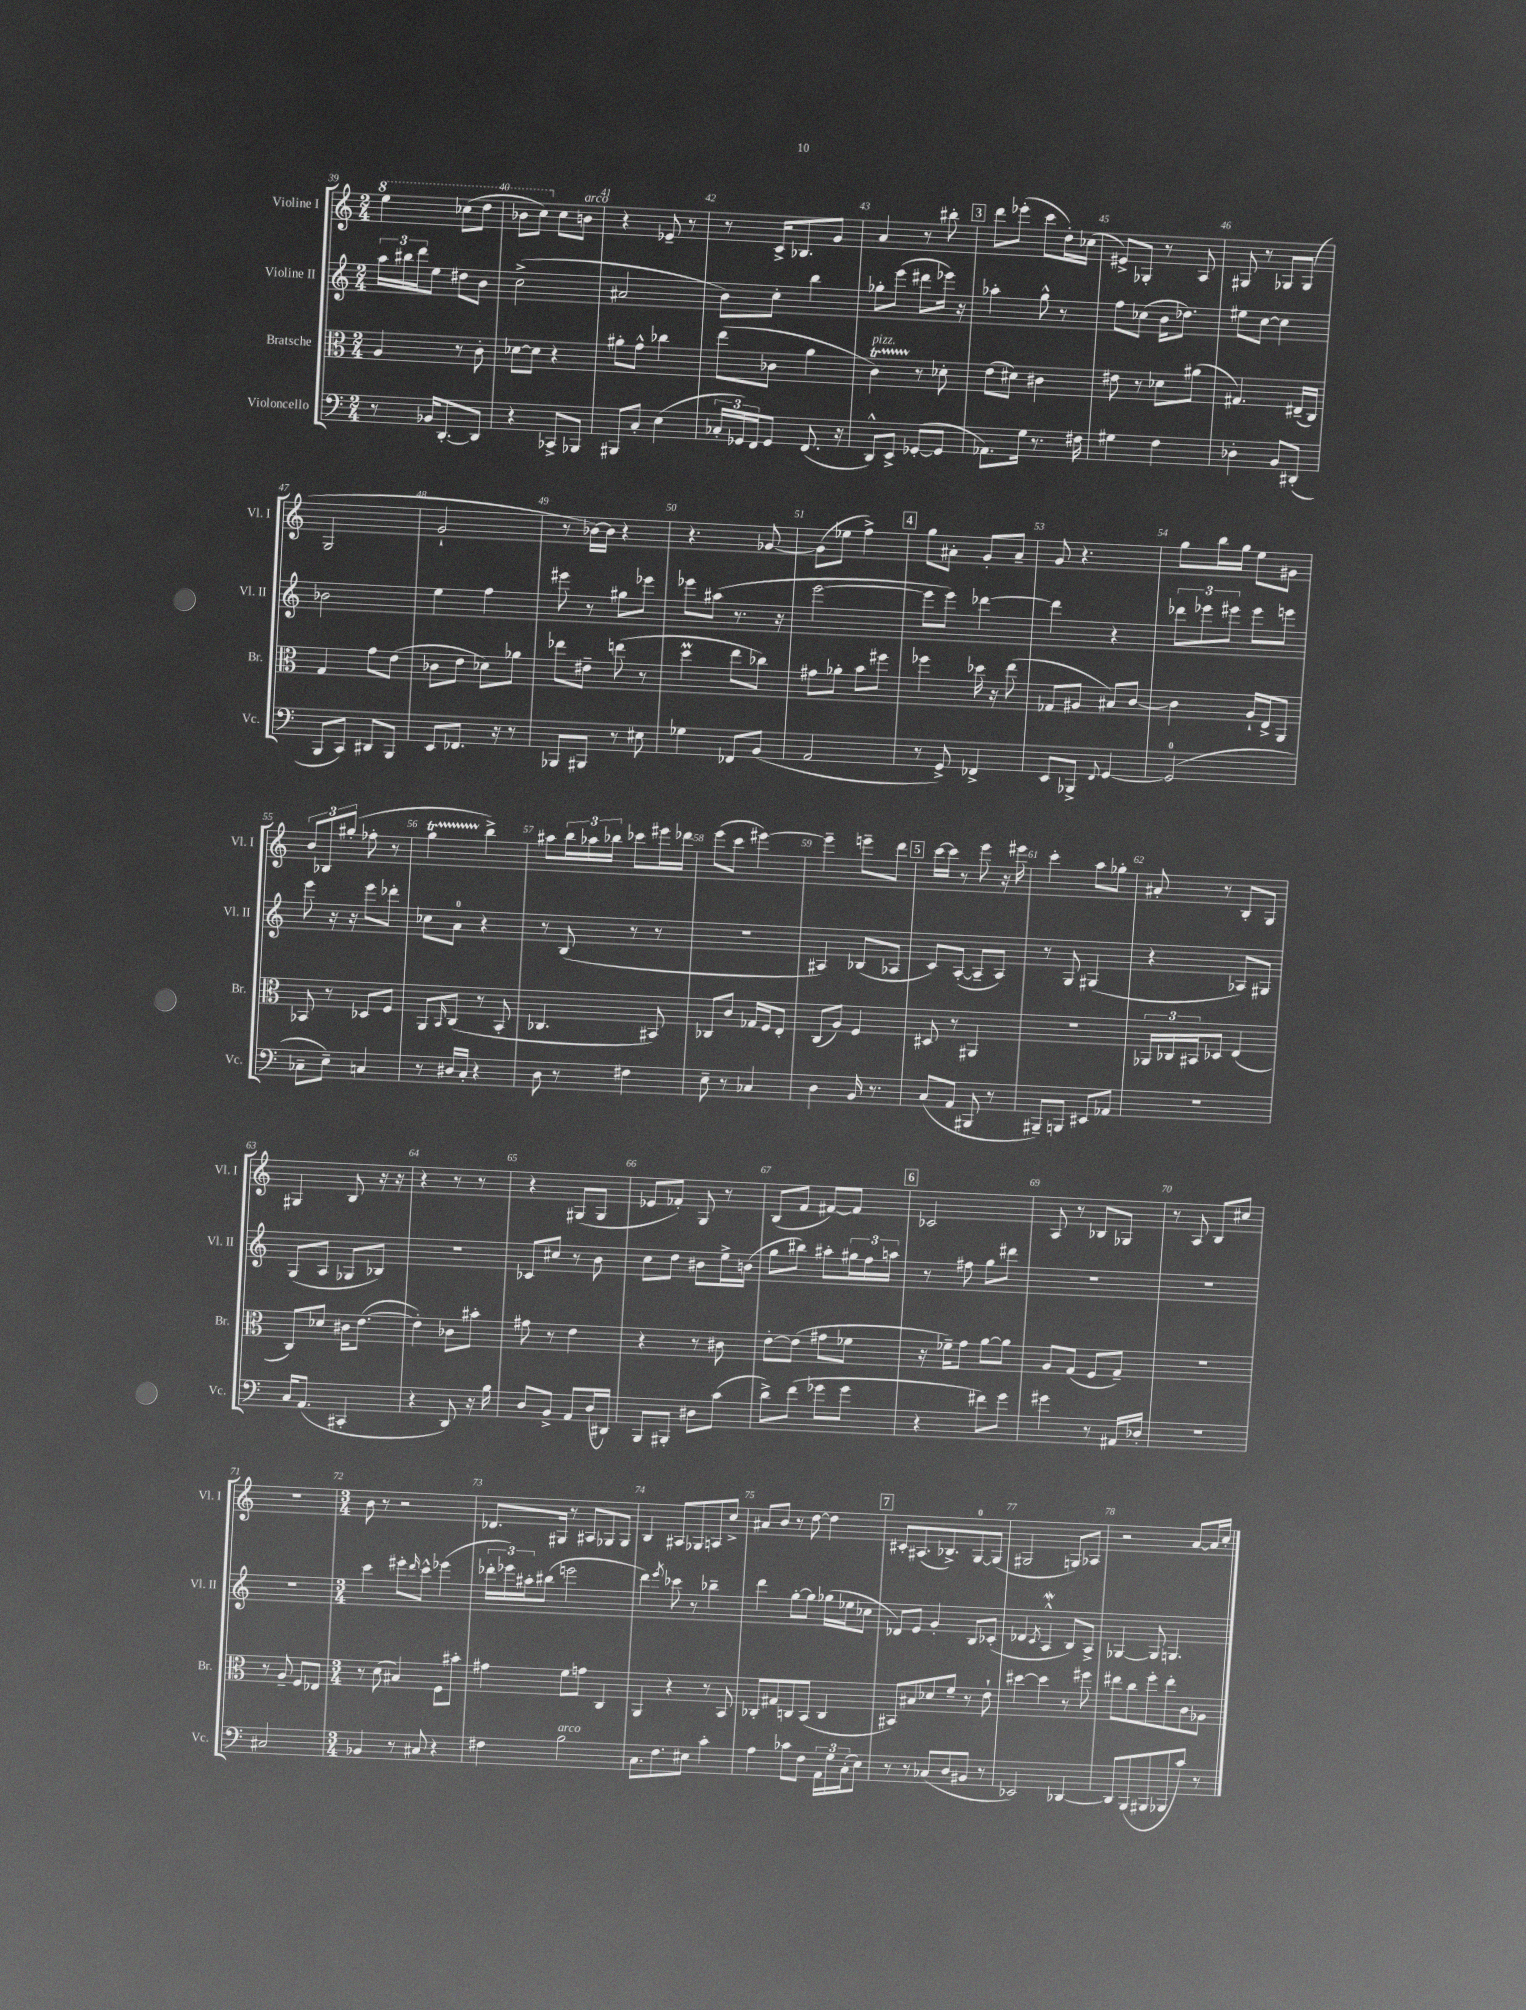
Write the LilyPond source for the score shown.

<<
\new StaffGroup <<
\new Staff = "s0" \with { instrumentName = "Violine I" shortInstrumentName = "Vl. I" } {
    \clef treble \key c \major \numericTimeSignature \time 2/4
    \ottava #1 e'''4 ces'''8( d'''8 |
    bes''8 c'''8) \ottava #0 c''8 b'!8^\markup { \italic "arco" } |
    r4 ees'8-- r8 |
    r8 c'16-> bes8. g'8 |
    a'4 r8 bis''8-. |
    \mark \markup { \box "3" } d'''8 ees'''8-.( c'''8 d''16-.) ces''16( |
    eis'8->) ges8-. r8 a8 |
    gis8 r8 ges8 ges8( |
    g2 |
    g'2-! |
    r8 bes'16~) bes'16 r4 |
    r4. ges'8~ |
    ges'8( ees''8 f''4->) |
    \mark \markup { \box "4" } g''8 ais'8-. g'8-. ais'8-- |
    g'8 r4. |
    g''8 b''16 g''16 e''8 gis'8 |
    \tuplet 3/2 { b'8 bes8 gis''8-.( } fes''8-. r8 |
    g''4\startTrillSpan b''4->\stopTrillSpan) |
    ais''8 \tuplet 3/2 { b''16 aes''16 bes''16 } ces'''8 eis'''16 des'''16 |
    e'''8( c'''8 eis'''4~) |
    eis'''4-- e'''8-- d'''8 |
    \mark \markup { \box "5" } c'''16~ c'''16 r8 e'''8 r16 eis'''16 |
    c'''4-. a''8 ges''8-. |
    ais'8-. r8 b8-. g8 |
    gis4 b8 r16 r16 |
    r4 r8 r8 |
    r4 gis8( gis8 |
    ees'8 fes'8-.) g8 r8 |
    b8( f'8 fis'8~) fis'8 |
    \mark \markup { \box "6" } ces'2 |
    a8 r8 bes8 ges8 |
    r8 a8 b8 cis''8 |
    R2 |
    \numericTimeSignature \time 3/4 b'8 r8 r2 |
    des'8. gis16 r8 ais8 ges8 ges8 |
    b4 ais8 ges8 a8 c''8-> |
    ais'8 b'8 r8 d''8~ d''4 |
    \mark \markup { \box "7" } cis'8-. ais8.( bes8.->) g8-0~ g8( |
    gis2 g8) aes8 |
    r2 a'8~ a'16 c''16-. \bar "|." |
}
\new Staff = "s1" \with { instrumentName = "Violine II" shortInstrumentName = "Vl. II" } {
    \clef treble \key c \major \numericTimeSignature \time 2/4
    \tuplet 3/2 { a''16 bis''16 d'''16 } e''8 dis''8 b'8 |
    c''2->( |
    ais'2 |
    b'8) c''8-. b''4 |
    ges''8-. e'''8( dis'''8 ees'''16) r16 |
    \mark \markup { \box "3" } aes''4-. g''8-^ r8 |
    f''8 ces''8( b'16 des''8.) |
    eis''8 c''8~ c''4 |
    bes'2 |
    e''4 f''4 |
    eis'''8 r8 gis''8 ees'''8 |
    ees'''8 ais''8( r8. r16 |
    e'''2~ |
    \mark \markup { \box "4" } e'''8 e'''8) des'''4~ |
    des'''4 r4 |
    \tuplet 3/2 { des'''8 ees'''8 eis'''8 } eis'''8 e'''8 |
    e'''8 r16 r16 e'''8 des'''8-. |
    ces''8 a'8-0 r4 |
    r8 b8( r8 r8 |
    R2 |
    ais4) bes8( aes8 |
    \mark \markup { \box "5" } c'8) a8~-.( a8-- a8) |
    r8 g8 gis4( |
    r4 aes8) gis8 |
    g8( a8 ges8 bes8) |
    R2 |
    ces'8 cis''8 r8 b'8 |
    c''8 d''8 bis'8 e''16-> b'16( |
    g''8 bis''8) ais''8-. \tuplet 3/2 { gis''16 f''16 a''16 } |
    \mark \markup { \box "6" } r8 fis''8 g''8 dis'''8 |
    R2 |
    R2 |
    R2 |
    \numericTimeSignature \time 3/4 c'''4 eis'''8-. \grace { d'''16 } c'''8-^ ees'''4( |
    \tuplet 3/2 { des'''16-. ees'''16) ais''16-. } bis''8( e'''2 |
    d'''4) \acciaccatura { e'''8 } ces'''8 r8 bes''4-- |
    d'''4 g''8~-. g''8 ges''16( ees''16 ces''8 |
    \mark \markup { \box "7" } des'8) e'8 g'4-. b8 ces'8-.( |
    des'4 \acciaccatura { c'8 } a4-^\mordent b8) a8-> |
    ges4~ ges8 g4. \bar "|." |
}
\new Staff = "s2" \with { instrumentName = "Bratsche" shortInstrumentName = "Br." } {
    \clef alto \key c \major \numericTimeSignature \time 2/4
    a4 r8 c'8-. |
    des'8~ des'8 r4 |
    ais'8-. g'8-^ ces''4 |
    e''8( ces'8 a'4 |
    c'4\startTrillSpan^\markup { \italic "pizz." }) r8\stopTrillSpan des'8-. |
    \mark \markup { \box "3" } e'8( dis'8) cis'4 |
    eis'8 r8 des'8 ais'8( |
    gis4.) eis16--( c16) |
    g4 g'8 e'8( |
    ces'8 e'8 des'8) aes'8 |
    ees''8 eis'8-- e''8( r8 |
    d''4\prall e''8 ces''8) |
    gis'8 aes'8-. b'8 fis''8 |
    \mark \markup { \box "4" } fes''4 des''16 r16 e''8( |
    ges8 ais8 bis8) c'8~ |
    c'4 a16-! e16-> a,8 |
    bes,8 r8 des8 f8 |
    a,8 \grace { b,16 } c8( r8 b,8-. |
    ces4. bis,8) |
    ces8 c'8 ges16 f16 e8-. |
    c8( a8) f4 |
    \mark \markup { \box "5" } dis8 r8 ais,4 |
    R2 |
    \tuplet 3/2 { aes,16 ces16 bis,16 } des8 e4( |
    c8) des'8 cis'16 e'8.~( |
    e'4-.) ces'8 bis'8-. |
    gis'8 r8 e'4 |
    r4 r8 cis'8 |
    e'8~-. e'8( gis'8 fes'8 |
    \mark \markup { \box "6" } r16 fes'16--) g'8 a'8~ a'8 |
    a8 g8( f8 g8--) |
    R2 |
    r8 a8-- f8 ees8 |
    \numericTimeSignature \time 3/4 r8 d'8( bis4) f8 bis'8-. |
    gis'4 f'8 g'8 c4 |
    a,4 r4 r8 b,8 |
    ces8-. gis8 c8 b,8( c4 |
    \mark \markup { \box "7" } bis,8) bis8 des'8 f'8-- r8 e'8-! |
    dis''4~ dis''4 r8 fis''8 |
    eis''8 c''8 f''8-. eis''8-. c'8 aes8 \bar "|." |
}
\new Staff = "s3" \with { instrumentName = "Violoncello" shortInstrumentName = "Vc." } {
    \clef bass \key c \major \numericTimeSignature \time 2/4
    r8 bes,16 d,8.~-. d,8 |
    r4 ces,8-> bes,,8 |
    bis,,8 c8-. e4( |
    \tuplet 3/2 { ces16-. ges,16) f,16 } ges,8 f,8.( r16 |
    d,8-^) e,8-> ges,8~-.( ges,8 |
    \mark \markup { \box "3" } aes,8.) g16 r8. fis16 |
    gis4 f4 |
    des4-. b,8 dis,8-.( |
    b,,8 c,8) dis,8 b,,8 |
    e,8 fes,8. r16 r8 |
    bes,,8 bis,,8 r8 eis8 |
    ges4 fes,8 b,8( |
    a,2 |
    \mark \markup { \box "4" } r8 g,8->) fes,4-> |
    e,8 bes,,8-> \appoggiatura { f,8 } g,4~ |
    g,2-0( |
    ces8-- e8--) c4 |
    r8 dis16 c16-. r4 |
    d8 r8 fis4 |
    e8-- r8 ces4 |
    d4 b,16 r8. |
    \mark \markup { \box "5" } c8( a,8 bis,,8 r8 |
    bis,,8--) b,,8 eis,8 aes,8 |
    R2 |
    c16 a,8.( cis,4-. |
    r4 d,8) r16 b16 |
    d8 b,8-> a,8 d16( dis,16) |
    b,,8 bis,,8-. dis8 c'8( |
    d'8->) f'8( ges'8 ges'8 |
    \mark \markup { \box "6" } r4 fis'8) g'8 |
    gis'4 r8 ais,16 des16-. |
    R2 |
    cis2 |
    \numericTimeSignature \time 3/4 bes,4 r8 cis8 r4 |
    fis4 b2^\markup { \italic "arco" } |
    c8. f8. eis8 c'4-. |
    a4 ces'8 f8 \tuplet 3/2 { a,16 g16 c16-.( } e8) |
    \mark \markup { \box "7" } r8 r8 ces8( d8 bis,8 r8 |
    ees,2) des,4~ |
    des,8 b,,8( bis,,8 bes,,8 c'8) r8 \bar "|." |
}
>>
>>
\layout { \context { \Score currentBarNumber = #39 \override BarNumber.break-visibility = ##(#f #t #t) barNumberVisibility = #all-bar-numbers-visible } }
